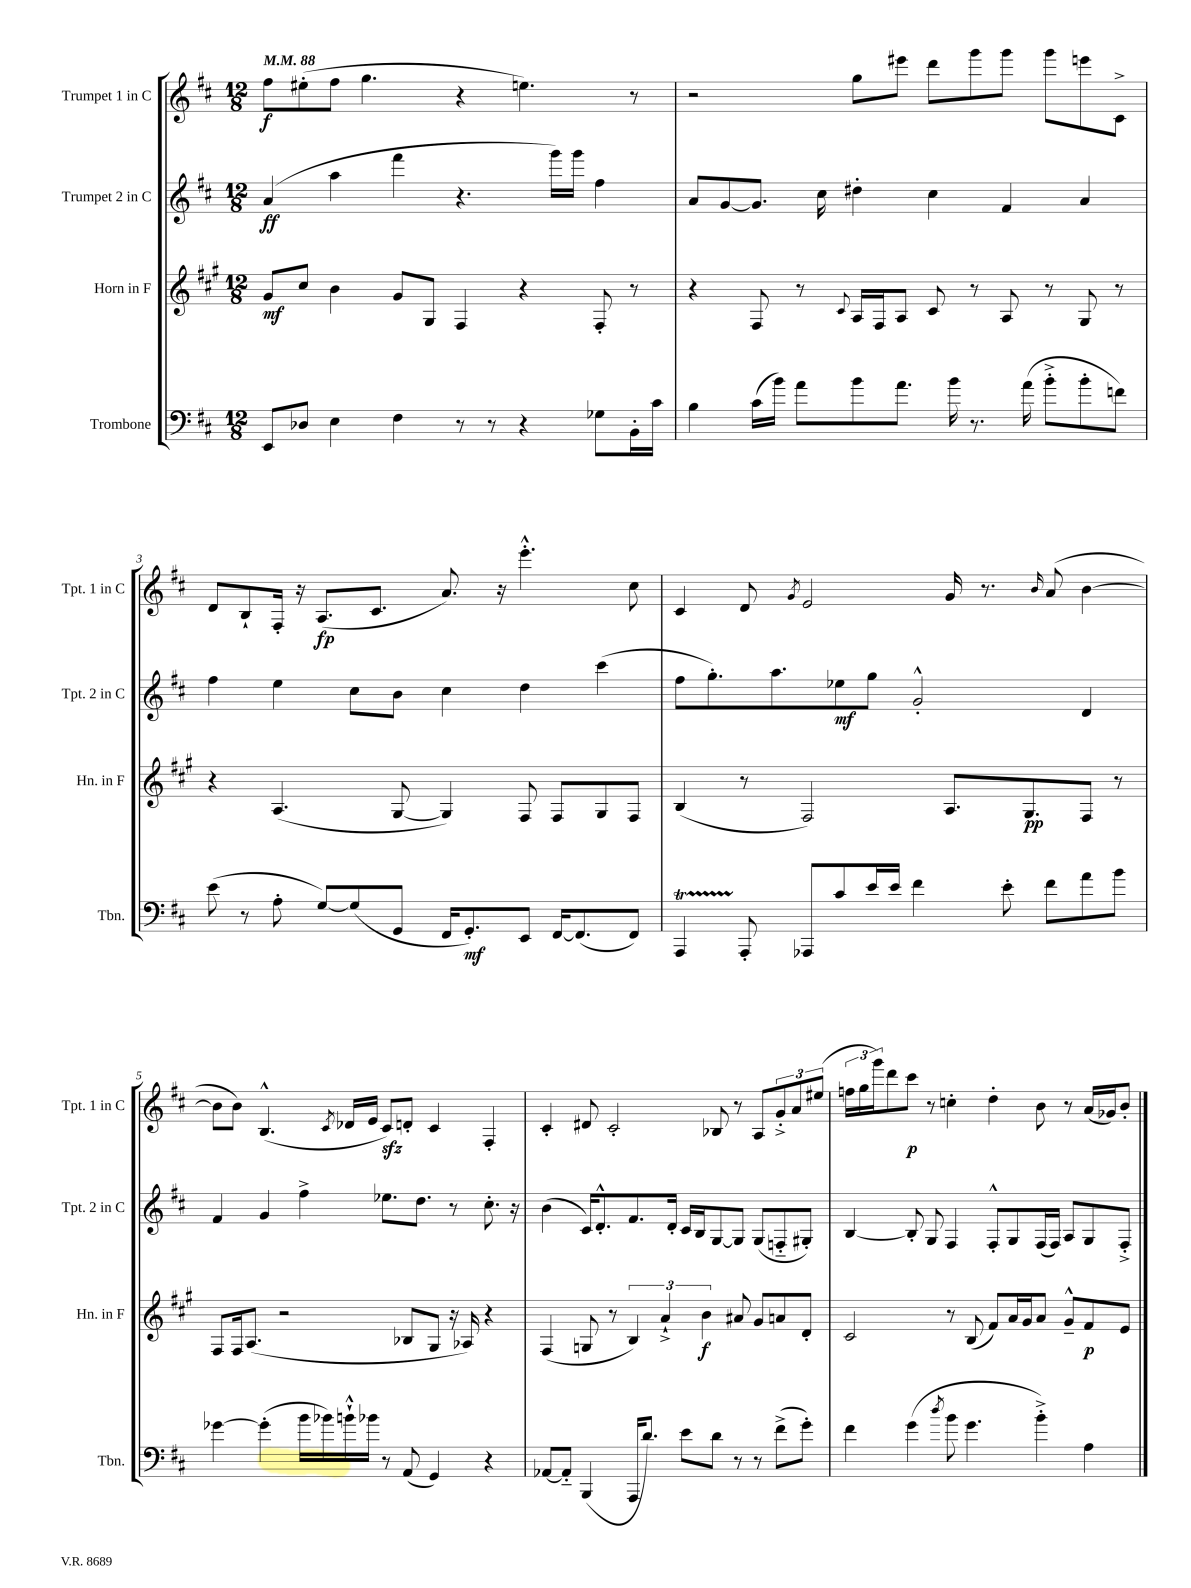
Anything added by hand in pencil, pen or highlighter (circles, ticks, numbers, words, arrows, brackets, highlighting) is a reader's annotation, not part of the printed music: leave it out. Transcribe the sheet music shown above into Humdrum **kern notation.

**kern	**dynam	**kern	**dynam	**kern	**dynam	**kern	**dynam
*part4	*part4	*part3	*part3	*part2	*part2	*part1	*part1
*staff4	*staff4	*staff3	*staff3	*staff2	*staff2	*staff1	*staff1
*I"Trombone	*	*I"Horn in F	*	*I"Trumpet 2 in C	*	*I"Trumpet 1 in C	*
*I'Tbn.	*	*I'Hn. in F	*	*I'Tpt. 2 in C	*	*I'Tpt. 1 in C	*
*clefF4	*	*clefG2	*	*clefG2	*	*clefG2	*
*k[f#c#]	*	*k[f#c#g#]	*	*k[f#c#]	*	*k[f#c#]	*
*M12/8	*	*M12/8	*	*M12/8	*	*M12/8	*
*MM88	*	*MM88	*	*MM88	*	*MM88	*
=1	=1	=1	=1	=1	=1	=1	=1
8EE/L	.	8g#/L	mf	(4a/	ff	8ff#\L	f
8D-X/J	.	8cc#/J	.	.	.	(8ee#X'\	.
4E\	.	4b\	.	4aa\	.	8ff#\J	.
.	.	.	.	.	.	4.gg\	.
4F#\	.	8g#/L	.	4fff#\	.	.	.
.	.	8G#/J	.	.	.	.	.
8r	.	4F#/	.	4.r	.	4r	.
8r	.	.	.	.	.	.	.
4r	.	4r	.	.	.	4.een\)	.
.	.	.	.	16ggg\LL)	.	.	.
.	.	.	.	16ggg\JJ	.	.	.
8G-X\L	.	8F#'/	.	4ff#\	.	.	.
16BB'\L	.	8r	.	.	.	8r	.
16c#\JJ	.	.	.	.	.	.	.
=2	=2	=2	=2	=2	=2	=2	=2
4B\	.	4r	.	8a/L	.	2r	.
.	.	.	.	[8g/	.	.	.
(16c#\LL	.	8F#/	.	8.g/J]	.	.	.
16b\JJ)	.	.	.	.	.	.	.
8a\L	.	8r	.	.	.	.	.
.	.	.	.	16cc#\	.	.	.
.	.	8qqc#/	.	.	.	.	.
8b\	.	16A/LL	.	4dd#X'\	.	8gg\L	.
.	.	16F#/J	.	.	.	.	.
8.a\J	.	8A/J	.	.	.	8eee#X\J	.
.	.	8c#/	.	4cc#\	.	8ddd\L	.
16b\	.	.	.	.	.	.	.
8.r	.	8r	.	.	.	8ggg\	.
.	.	8A/	.	4f#/	.	8ggg\J	.
(16a\	.	.	.	.	.	.	.
8b'^\L	.	8r	.	.	.	8ggg\L	.
8b'\	.	8G#/	.	4a/	.	8eeen\	.
8fn\J)	.	8r	.	.	.	8c#^\J	.
!!LO:LB:g=z
=3	=3	=3	=3	=3	=3	=3	=3
(8e\	.	4r	.	4ff#\	.	8d/L	.
8r	.	.	.	.	.	8B`/	.
8A'\	.	(4.A/	.	4ee\	.	16F#'/Jk	.
.	.	.	.	.	.	16r	.
[8G/L)	.	.	.	.	.	(8.A/L	fp
(8G/]	.	.	.	8cc#\L	.	.	.
.	.	.	.	.	.	8.c#/J	.
8GG/J	.	[8G#/	.	8b\J	.	.	.
16FF#/KL	.	4G#/])	.	4cc#\	.	8.a/)	.
8.GG'/)	mf	.	.	.	.	.	.
.	.	.	.	.	.	16r	.
8EE/J	.	8F#/	.	4dd\	.	4.eee'^^\	.
[16FF#/KL	.	8F#/L	.	.	.	.	.
(8.FF#/]	.	.	.	.	.	.	.
.	.	8G#/	.	(4ccc#\	.	.	.
8FF#/J)	.	8F#/J	.	.	.	8cc#\	.
=4	=4	=4	=4	=4	=4	=4	=4
4AAAT/	.	(4B/	.	8ff#\L	.	4c#/	.
.	.	.	.	8.gg'\)	.	.	.
8AAA'/	.	8r	.	.	.	8d/	.
.	.	.	.	8.aa\	.	.	.
.	.	.	.	.	.	8qg/	.
8AAA-X/L	.	2F#/)	.	.	.	2e/	.
8c#/	.	.	.	8ee-X\	mf	.	.
16e/L	.	.	.	8gg\J	.	.	.
16e/JJ	.	.	.	.	.	.	.
4f#\	.	.	.	2g'^^/	.	.	.
.	.	8.A/L	.	.	.	16g/	.
.	.	.	.	.	.	8.r	.
8e'\	.	.	.	.	.	.	.
.	.	8.G#/	pp	.	.	.	.
.	.	.	.	.	.	16qqb/	.
8f#\L	.	.	.	.	.	(8a/	.
8a\	.	8F#/J	.	4d/	.	[4b\	.
8b\J	.	8r	.	.	.	.	.
!!LO:LB:g=z
=5	=5	=5	=5	=5	=5	=5	=5
[4g-X\	.	8F#/L	.	4f#/	.	8b\L]	.
.	.	16F#/k	.	.	.	8b\J)	.
.	.	(8.A/J	.	.	.	.	.
(4g-'\]	.	.	.	4g/	.	(4.B^^/	.
.	.	2r	.	.	.	.	.
16b\LL	.	.	.	4ff#^\	.	.	.
16b-X\)	.	.	.	.	.	.	.
.	.	.	.	.	.	8qc#/	.
16bn`^^\	.	.	.	.	.	16d-X/LL	.
16b-X\JJ	.	.	.	.	.	16e/JJ	.
8r	.	.	.	8.ee-X\L	.	8c#zz/L)	.
(8AA/	.	8B-X/L	.	.	.	8dn'/J	.
.	.	.	.	8.dd\J	.	.	.
4GG/)	.	8G#/J	.	.	.	4c#/	.
.	.	16r	.	8r	.	.	.
.	.	16A-X/)	.	.	.	.	.
4r	.	4r	.	8.cc#'\	.	4F#'/	.
.	.	.	.	16r	.	.	.
=6	=6	=6	=6	=6	=6	=6	=6
[8AA-X/L	.	(4F#/	.	(4b\	.	4c#'/	.
8AA-/J]	.	.	.	.	.	.	.
(4BBB/	.	8Gn/	.	16c#/KL)	.	8d#X/	.
.	.	.	.	8.d'^^/	.	.	.
.	.	8r	.	.	.	2c#'/	.
16AAA/KL	.	6B/)	.	8.f#/	.	.	.
8.d/J)	.	.	.	.	.	.	.
.	.	6a`^/	.	.	.	.	.
.	.	.	.	16d'/Jk	.	.	.
8e\L	.	.	.	16c#/LL	.	.	.
.	.	.	.	16B/J	.	.	.
.	.	6b\	f	.	.	.	.
8d\J	.	.	.	[8G/	.	8B-X/	.
8r	.	8a#X/	.	8G/J]	.	8r	.
8r	.	8g#/L	.	(8G/L	.	8A/L	.
(8f#^\L	.	8an/	.	8Fn/	.	12g'^/	.
.	.	.	.	.	.	12a/	.
8g'\J)	.	8d'/J	.	8G#X'/J)	.	.	.
.	.	.	.	.	.	(12ee#X/J	.
=7	=7	=7	=7	=7	=7	=7	=7
4f#\	.	2c#/	.	[4B/	.	24ffn\LL	.
.	.	.	.	.	.	24gg\	.
.	.	.	.	.	.	24ggg\J)	.
.	.	.	.	.	.	8ddd\	.
(4g\	.	.	.	8B'/]	.	8ccc#\J	p
.	.	.	.	8G/	.	8r	.
8qdd/	.	.	.	.	.	.	.
8b\	.	8r	.	4F#/	.	4ccn'\	.
4.g\	.	(8B/	.	.	.	.	.
.	.	8f#/L)	.	8F#'^^/L	.	4dd'\	.
.	.	16a/L	.	8G/	.	.	.
.	.	16g#/J	.	.	.	.	.
4b'^\)	.	8a/J	.	(16F#/L	.	8b\	.
.	.	.	.	16F#/JJ)	.	.	.
.	.	8g#~^^/L	.	8A/L	.	8r	.
4A\	.	8f#/	p	8G/	.	(16a/LL	.
.	.	.	.	.	.	16g-X/J)	.
.	.	8e/J	.	8F#'^/J	.	8b'/J	.
==	==	==	==	==	==	==	==
*-	*-	*-	*-	*-	*-	*-	*-
